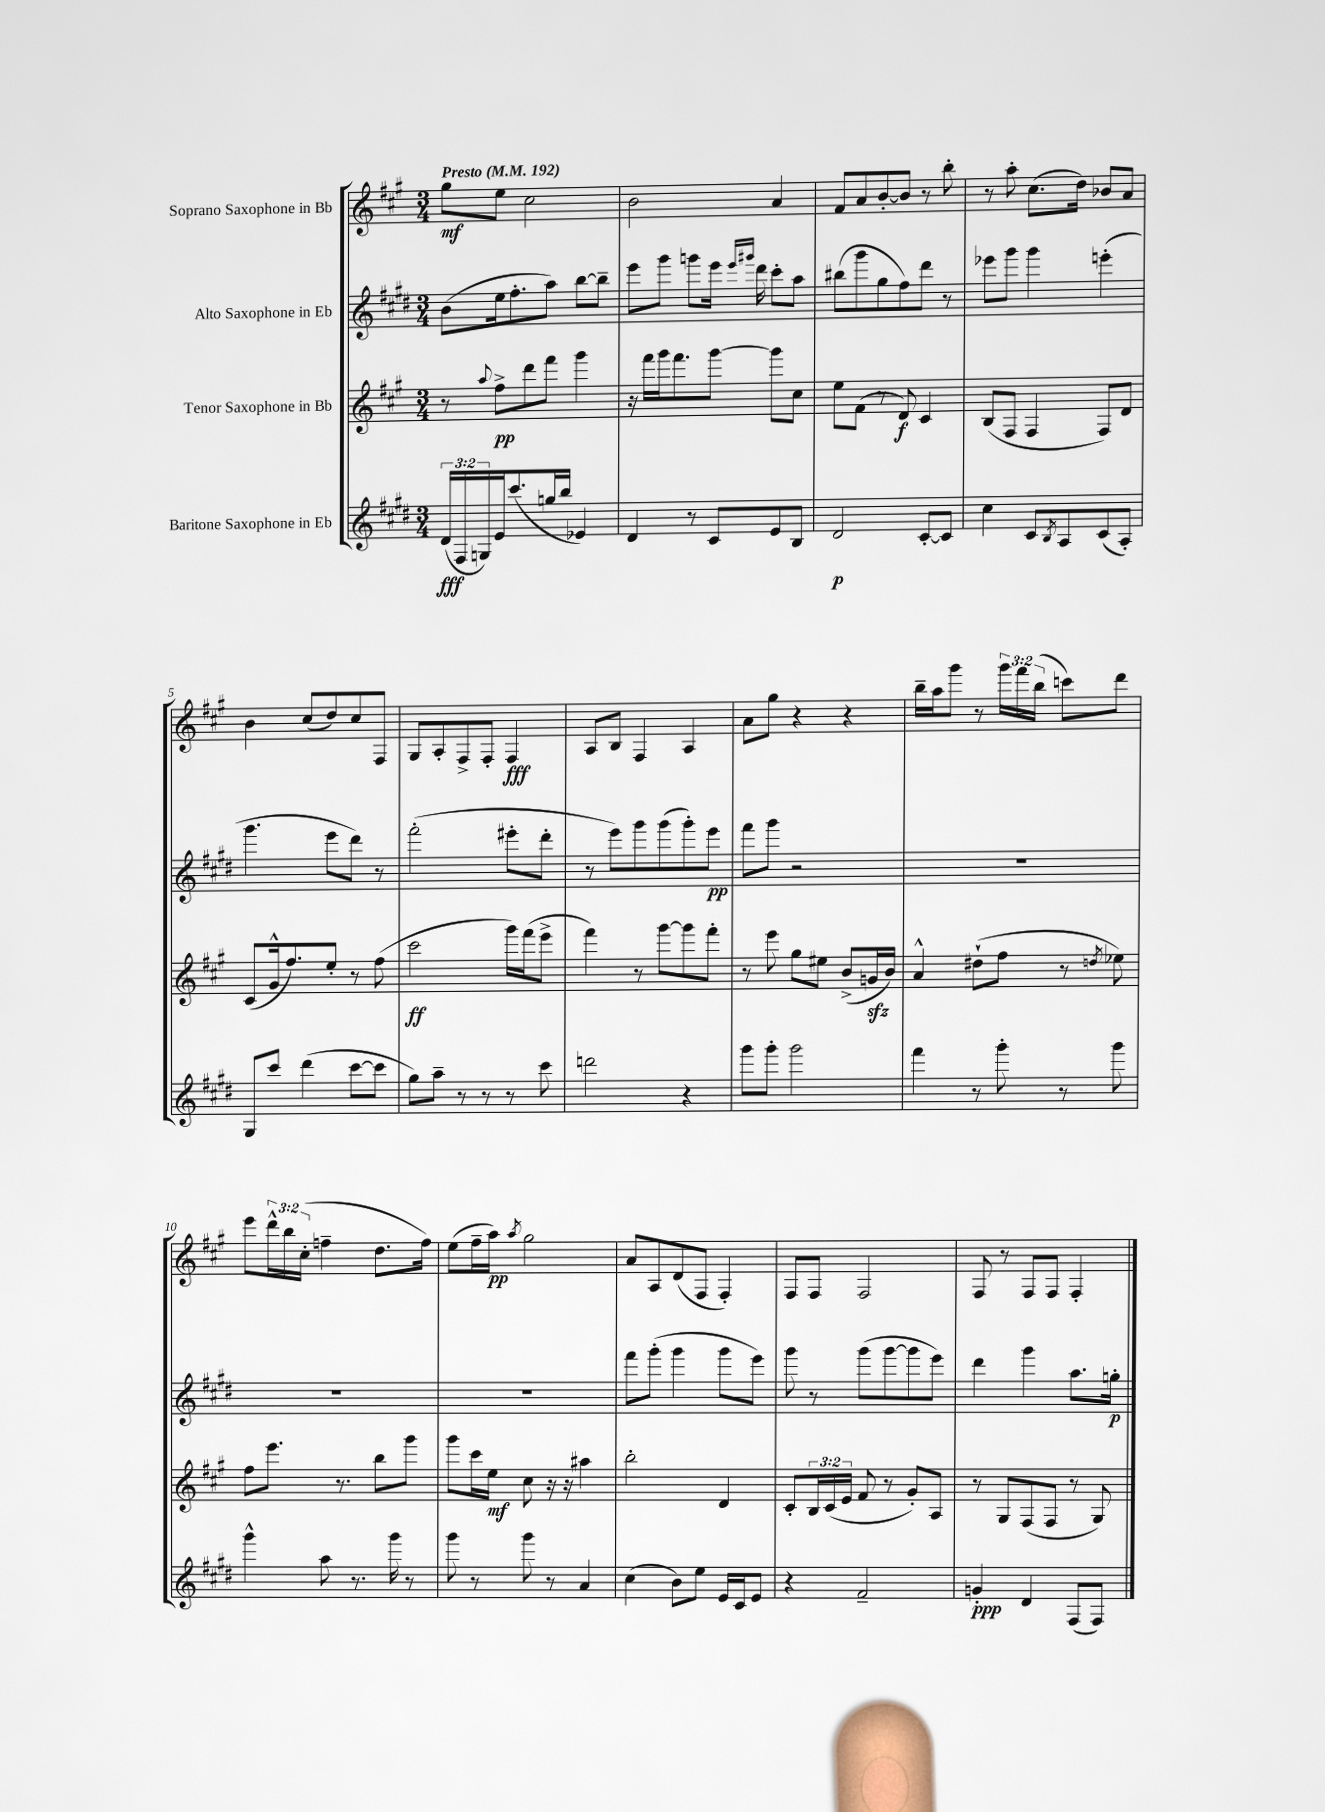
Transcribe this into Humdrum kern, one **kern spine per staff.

**kern	**kern	**kern	**kern
*staff4	*staff3	*staff2	*staff1
*clefG2	*clefG2	*clefG2	*clefG2
*k[f#c#g#d#]	*k[f#c#g#]	*k[f#c#g#d#]	*k[f#c#g#]
*M3/4	*M3/4	*M3/4	*M3/4
*MM192	*MM192	*MM192	*MM192
(24d#	8r	(8b	8gg#
24F#	.	.	.
24G)	.	.	.
.	8qqaa	.	.
16e	8ff#^	16ee	8ee
(8.ccc#	.	8.ff#'	.
.	8ddd	.	2cc#
16gg	8fff#	8aa)	.
16bb	.	.	.
4e-)	4ggg#	[8bb	.
.	.	8bb~]	.
=	=	=	=
4d#	16r	8eee	2b
.	16fff#	.	.
.	16ggg#	8ggg#	.
.	8.fff#	.	.
8r	.	8ggg	.
8c#	[8ggg#	16eee	.
.	.	16qqeee	.
.	.	16qqggg#	.
.	.	16ddd#	.
8e	8ggg#]	8ccc#'	4a
8B	8cc#	8aa	.
=	=	=	=
2d#	8ee	(8bb#	8f#
.	(8f#	8ggg#	8a
.	8r	8gg#	[8b'
.	8d)	8ff#)	8b]
[8c#'	4c#	8ddd#	8r
8c#]	.	8r	8bb'
=	=	=	=
4cc#	(8B	8eee-	8r
.	8F#	8ggg#	8aa'
8c#	4F#	4ggg#	(8.cc#
8qB	.	.	.
8A	.	.	.
.	.	.	16dd)
(8c#	8F#)	(4eee'	8b-
8A')	8d	.	8a
=	=	=	=
8G#	(8c#	4.ggg#	4b
8ccc#	16g#^^	.	.
.	8.ff#)	.	.
(4ddd#	.	.	(8cc#
.	8ee'	8eee	8dd)
[8ccc#	8r	8ddd#)	8cc#
8ccc#]	(8ff#	8r	8F#
=	=	=	=
8gg#)	2ccc#	(2fff#'	8G#
8aa~	.	.	8A'
8r	.	.	8F#^
8r	.	.	8F#'
8r	16ggg#)	8eee#'	4F#
.	(16fff#	.	.
8ccc#	8eee^	8ddd#'	.
=	=	=	=
2ddd	4fff#)	8r	8A
.	.	8eee)	8B
.	8r	8ggg#	4F#
.	[8ggg#	(8ggg#	.
4r	8ggg#]	8ggg#')	4A
.	8fff#'	8eee	.
=	=	=	=
8ggg#	8r	8fff#	8a
8ggg#'	8eee	8ggg#	8gg#
2ggg#	8gg#	2r	4r
.	8ee#	.	.
.	(8b^	.	4r
.	16g	.	.
.	16b)	.	.
=	=	=	=
4fff#	4a^^	2.r	16bb~
.	.	.	16aa
.	.	.	8ggg#
8r	(8dd#`	.	8r
8ggg#'	8ff#	.	24ggg#
.	.	.	24fff#
.	.	.	(24bb
8r	8r	.	8ccc)
.	8qdd	.	.
8ggg#	8ee-)	.	8ddd
=	=	=	=
4ggg#^^	8ff#	2.r	8eee
.	8.eee	.	24ddd^^
.	.	.	24bb
.	.	.	(24cc#'
8aa	.	.	4ff~
.	8.r	.	.
8.r	.	.	.
.	8bb	.	8.dd
16ggg#	.	.	.
8r	8ggg#	.	.
.	.	.	16ff)
=	=	=	=
8ggg#	8ggg#	2.r	(8ee
8r	16ccc#	.	16ff#~
.	16ee	.	16aa)
.	.	.	8qaa
8ggg#	8cc#	.	2gg#
8r	16r	.	.
.	16r	.	.
4a	4aa#	.	.
=	=	=	=
(4cc#	2bb'	8fff#	8a
.	.	(8ggg#'	8A
8b)	.	4ggg#	(8d
8ee	.	.	8F#
16e	4d	8ggg#	4F#')
16c#	.	.	.
8e	.	8eee)	.
=	=	=	=
4r	8c#'	8ggg#	8F#
.	24B	8r	8F#
.	(24c#	.	.
.	24e	.	.
2f#~	8f#	(8ggg#	2F#
.	8r	[8ggg#	.
.	8g#')	8ggg#]	.
.	8A	8eee)	.
=	=	=	=
4g'	8r	4ddd#	8F#
.	8G#	.	8r
4d#	(8F#	4ggg#	8F#
.	8F#	.	8F#
(8F#	8r	8.aa	4F#'
8F#)	8G#)	.	.
.	.	16gg'	.
==	==	==	==
*-	*-	*-	*-
